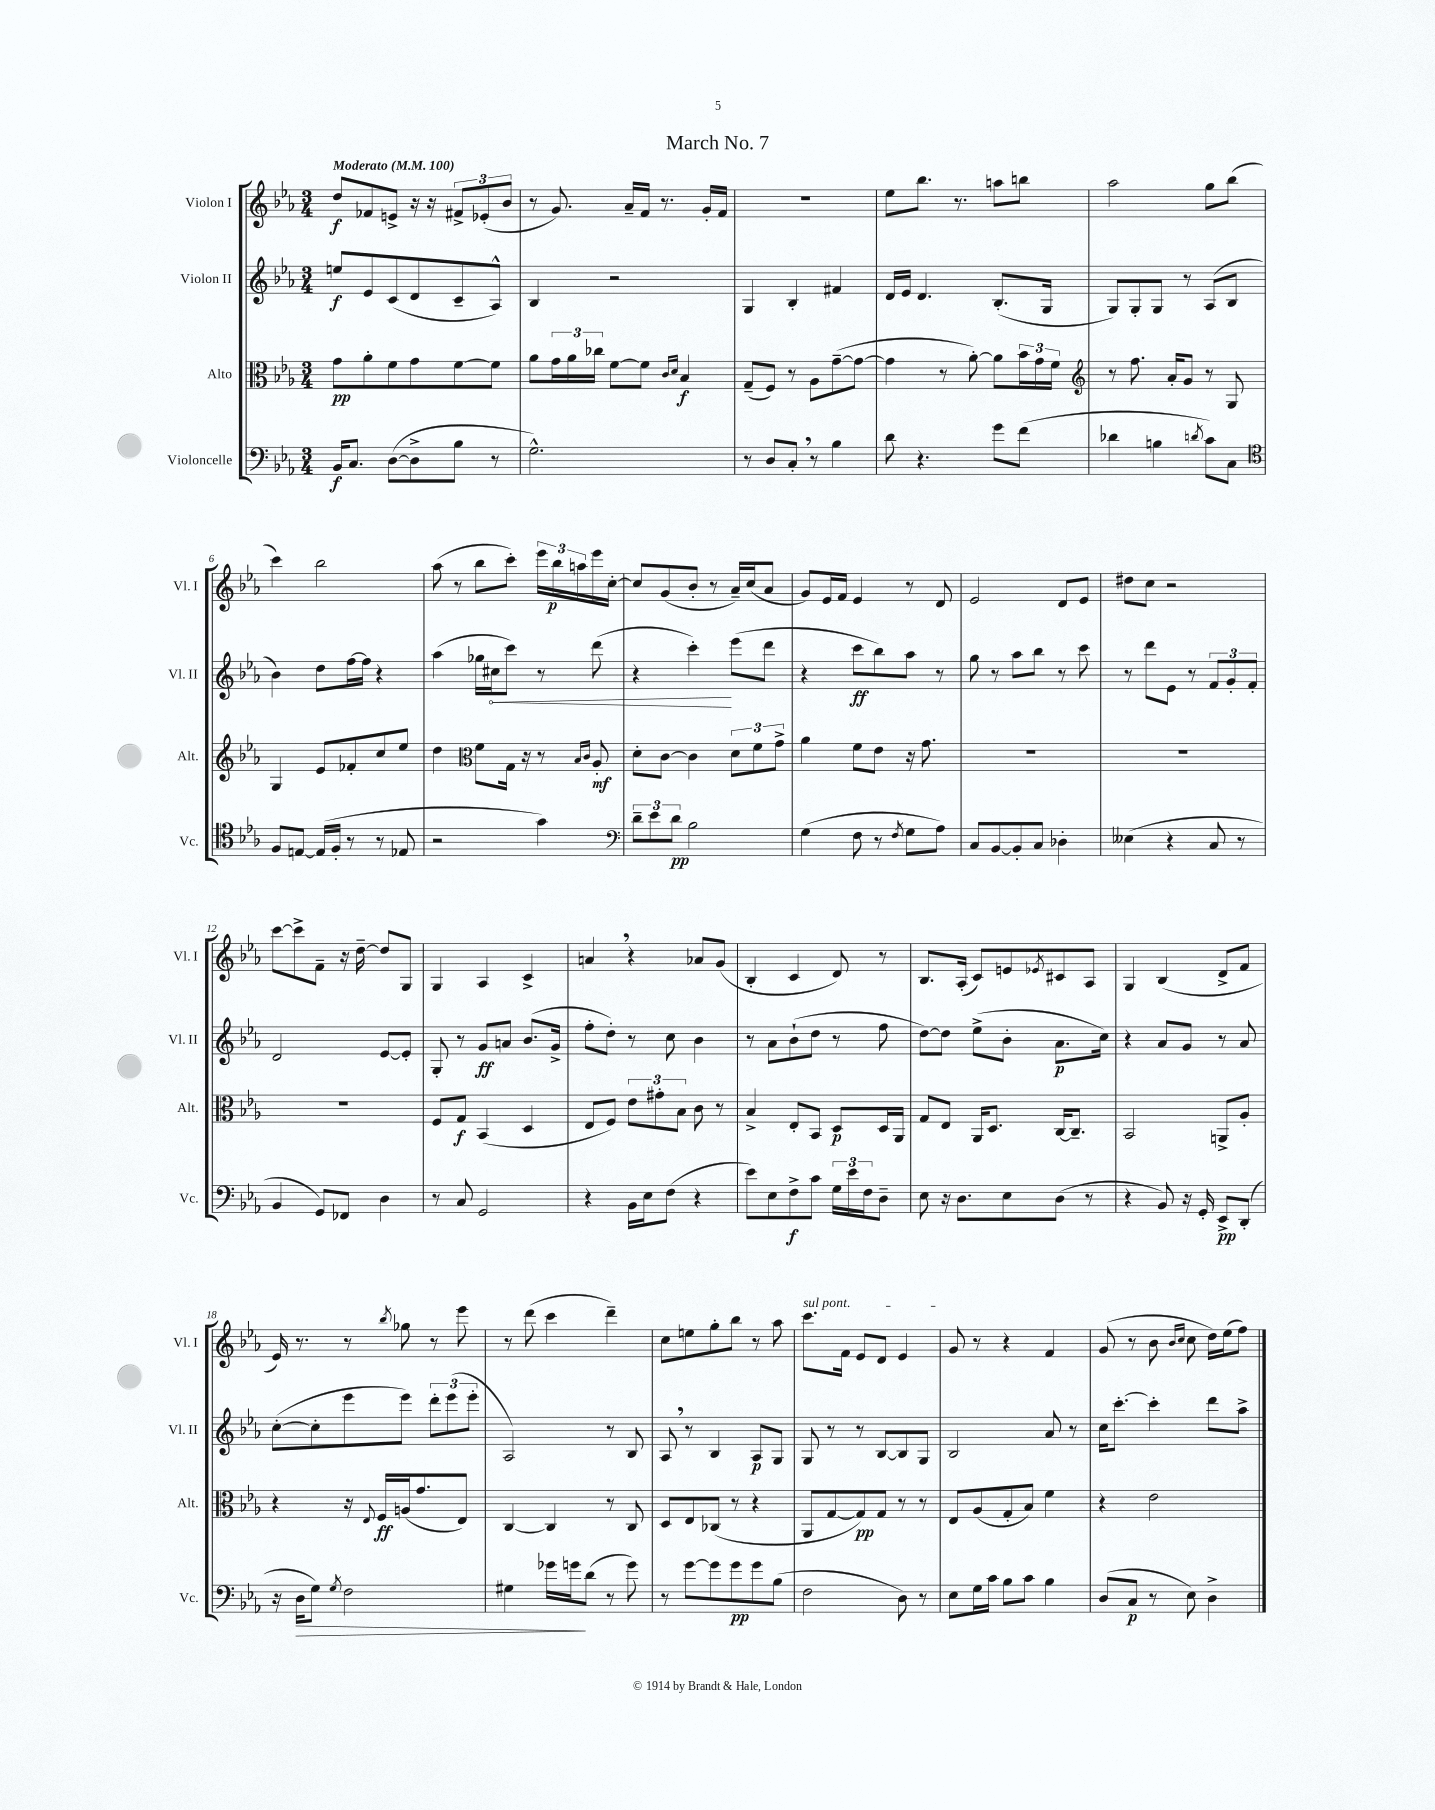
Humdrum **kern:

**kern	**kern	**kern	**kern
*staff4	*staff3	*staff2	*staff1
*clefF4	*clefC3	*clefG2	*clefG2
*k[b-e-a-]	*k[b-e-a-]	*k[b-e-a-]	*k[b-e-a-]
*M3/4	*M3/4	*M3/4	*M3/4
*MM100	*MM100	*MM100	*MM100
16BB-	8g	8ee	8dd
8.C	.	.	.
.	8a-'	8e-	8f-
([8D	8f	(8c	8e^
8D^]	8g	8d	16r
.	.	.	16r
8B-	[8f	8c~	12f#^
.	.	.	(12e-'
8r	8f]	8A-^^)	.
.	.	.	12b-
=	=	=	=
2.G^^)	8a-	4B-	8r
.	24g	.	8.g)
.	24a-	.	.
.	24cc-	.	.
.	[8f	2r	.
.	.	.	16a-~
.	8f]	.	16f
.	.	.	8.r
.	16qqc	.	.
.	16qqd	.	.
.	4B-	.	.
.	.	.	16g'
.	.	.	16f
=	=	=	=
8r	(8G~	4G	2.r
8D	8F)	.	.
8C'	8r	4B-'	.
8r	8A-	.	.
4B-	([8g~	4f#	.
.	8g_	.	.
=	=	=	=
8d	4g]	16d	8ee-
.	.	16e-	.
4.r	.	4.d	8.bb-
.	8r	.	.
.	.	.	8.r
.	[8a-')	.	.
8g	8a-]	(8.B-'	8aa
(8f	24b-	.	8bb
.	24g	.	.
.	.	16G	.
.	24f	.	.
=	=	=	=
*	*clefG2	*	*
4d-	8r	8G)	2aa-
.	8.ff	8G'	.
4B	.	8G	.
.	16a-'	.	.
.	8g	8r	.
8qd	.	.	.
8c)	8r	(8A-	8gg
8C	8G	8B-	(8bb-
=	=	=	=
*clefC4	*	*	*
8F	4G	4b-)	4ccc)
[8E	.	.	.
(16E]	8e-	8dd	2bb-
16F'	.	.	.
8r	8f-'	[16ff	.
.	.	16ff]	.
8r	8cc	4r	.
8E-	8ee-	.	.
=	=	=	=
2r	4dd	(4aa-	(8aa-
.	.	.	8r
*	*clefC3	*	*
.	8f	16gg-	8bb-
.	.	16cc#	.
.	16G	8ccc)	8ccc')
.	16r	.	.
4g)	8r	8r	24eee-
.	.	.	24bb-
.	.	.	24aa
.	16qqB-	.	.
.	16qqc	.	.
.	8A-'	(8ddd	16eee-
.	.	.	[16cc'
=	=	=	=
*clefF4	*	*	*
12d~	8d'	4r	8cc]
12e-	.	.	.
.	[8c	.	(8g
12d	.	.	.
2B-	4c]	4ccc')	8b-'
.	.	.	8r
.	12d	(8eee-	16a-~)
.	.	.	(16cc
.	12f	.	.
.	.	8ddd	8a-
.	12g^	.	.
=	=	=	=
(4G	4a-	4r	8g)
.	.	.	16e-
.	.	.	16f
8F	8f	8ccc	4e-
8r	8e-	8bb-)	.
8qF	.	.	.
8G	16r	8aa-	8r
.	8.g	.	.
8A-)	.	8r	8d
=	=	=	=
8C	2.r	8gg	2e-
[8BB-	.	8r	.
8BB-']	.	8aa-	.
8C	.	8bb-	.
4D-'	.	8r	8d
.	.	8ccc	8e-
=	=	=	=
(4E--	2.r	8r	8dd#
.	.	8ddd	8cc
4r	.	8e-	2r
.	.	8r	.
8C	.	12f	.
.	.	12g'	.
8r	.	.	.
.	.	12f'	.
=	=	=	=
4BB-	2.r	2d	[8ccc
.	.	.	8ccc^]
8GG)	.	.	8f~
8FF-	.	.	16r
.	.	.	[16dd~
4D	.	[8e-	8dd]
.	.	8e-']	8G
=	=	=	=
8r	8F	8G'	4G
8C	8G	8r	.
2GG	(4BB-	8g	4A-
.	.	8a	.
.	4D	(8.b-	4c^
.	.	16g^	.
=	=	=	=
4r	8E-	8ff'	4a
.	8F)	8dd')	.
16BB-	12e-	8r	4r
16E-	.	.	.
.	12g#'	.	.
(8F	.	8cc	.
.	12B-	.	.
4r	8c	4b-	8a-
.	8r	.	(8g
=	=	=	=
8e-)	4B-^	8r	4B-'
8E-	.	8a-	.
8F^	8E-'	(8b-`	4c
8c	8BB-	8dd	.
24G	8D	8r	8d)
24e-	.	.	.
24F	.	.	.
8D~	16D	8ff	8r
.	16AA-	.	.
=	=	=	=
8E-	8G	[8dd)	8.B-
16r	8E-	8dd]	.
8.D	.	.	(16A-'
.	16AA-	(8ee-^	8c)
.	8.D	.	.
8E-	.	8b-'	8e
.	.	.	8qe-
(8D	[16C	8.a-	8c#
.	8.C~]	.	.
8r	.	.	8A-
.	.	16cc)	.
=	=	=	=
4r	2BB-	4r	4G
8BB-)	.	8a-	(4B-
16r	.	8g	.
16GG'	.	.	.
8EE-^	8AA^	8r	8d^
(8DD'	8A-'	8a-	8f
=	=	=	=
16r	4r	([8cc'	16e-)
16D	.	.	8.r
8G)	.	8cc']	.
8qG	.	.	.
2F	16r	8eee-	8r
.	8qqE-	.	.
.	16F	.	.
.	.	.	8qbb-
.	(16A	8eee-)	8gg-
.	8.g	.	.
.	.	12ddd'	8r
.	.	(12eee-	.
.	8E-)	.	8eee-
.	.	12eee-'	.
=	=	=	=
4G#	[4C	2A-)	8r
.	.	.	(8ddd
16g-	4C]	.	4ccc
16g	.	.	.
(8d	.	.	.
8r	8r	8r	4ddd~)
8g)	8C	8B-	.
=	=	=	=
8r	8D	8A-	8cc
[8g	8E-	8r	8ee
8g]	(8C-	4B-	8gg'
8g	8r	.	8bb-
8g	4r	8A-	8r
(8B-	.	8G	8aa-
=	=	=	=
2F	8AA-	8G	8.ccc
.	[8G	8r	.
.	.	.	16f
.	8G])	8r	8e-
.	8G	[8B-	8d
8D)	8r	8B-]	4e-
8r	8r	8G	.
=	=	=	=
8E-	8E-	2B-	8g
16G	(8A-	.	8r
16c	.	.	.
8B-	8G'	.	4r
8c	8B-)	.	.
4B-	4f	8a-	4f
.	.	8r	.
=	=	=	=
(8D	4r	16cc	(8g
.	.	[8.ccc'	.
8C	.	.	8r
8r	2e-	4ccc']	8b-
.	.	.	16qqb-
.	.	.	16qqcc
8E-)	.	.	8cc
4D^	.	8ddd	16dd)
.	.	.	(16ee-
.	.	8aa-^	8ff)
==	==	==	==
*-	*-	*-	*-
